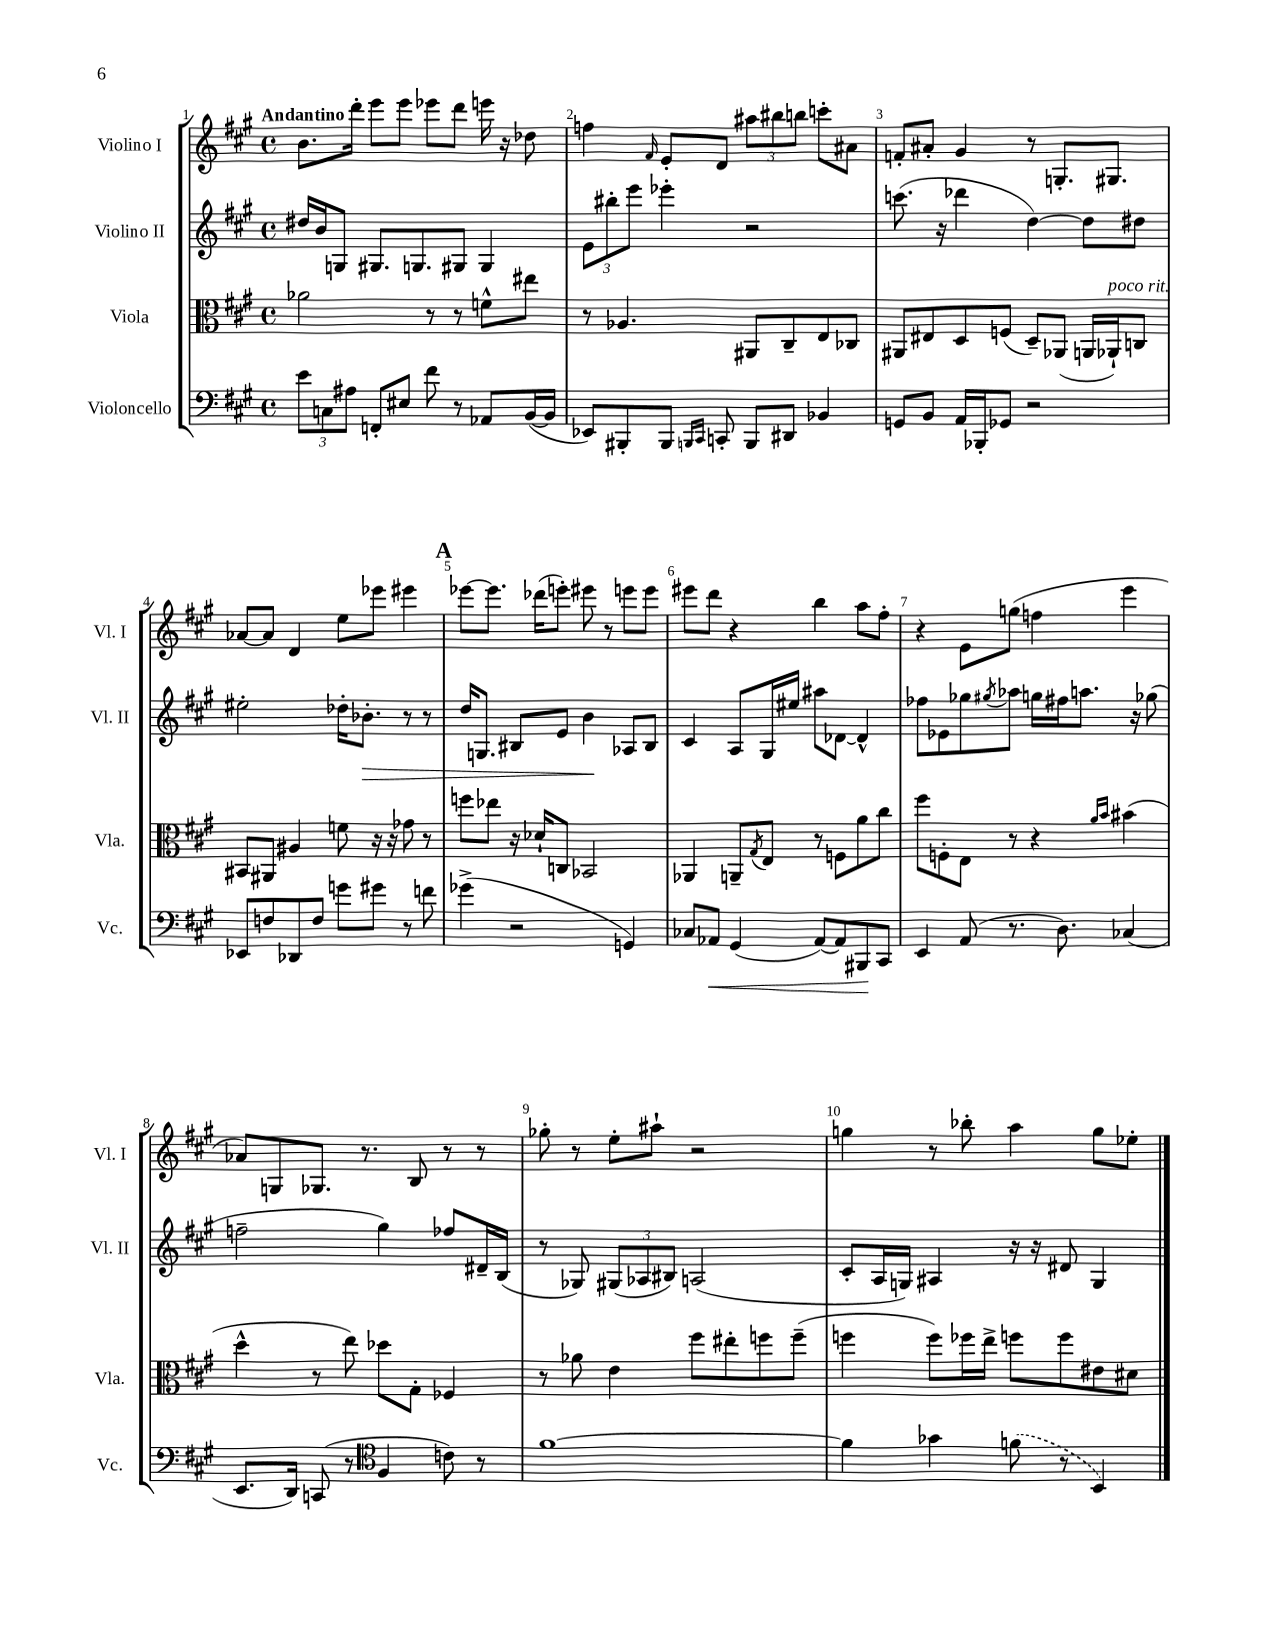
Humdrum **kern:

**kern	**kern	**kern	**kern
*staff4	*staff3	*staff2	*staff1
*clefF4	*clefC3	*clefG2	*clefG2
*k[f#c#g#]	*k[f#c#g#]	*k[f#c#g#]	*k[f#c#g#]
*M4/4	*M4/4	*M4/4	*M4/4
*met(c)	*met(c)	*met(c)	*met(c)
12e\L	2a-\	16dd#/LL	8.b\L
.	.	16b/J	.
12C\	.	.	.
.	.	8G/J	.
12A#\J	.	.	.
.	.	.	16ddd'\Jk
8FF'/L	.	8.G#/L	8eee\L
8E#/J	.	.	8eee\J
.	.	8.G/	.
8f#\	8r	.	8eee-\L
8r	8r	8G#/J	8ddd\J
8AA-/L	8f^^\L	4G#/	16eee\
.	.	.	16r
([16BB/L	8ee#\J	.	8dd-\
16BB/]JJ	.	.	.
=	=	=	=
8EE-/L)	8r	12e\L	4ff\
.	.	12bb#'\	.
8BBB#'/	4.A-/	.	.
.	.	12eee\J	.
.	.	.	16qqf#/
8BBB#/J	.	4eee-'\	8e'/L
16qqBBB/LL	.	.	.
16qqCC#/JJ	.	.	.
8CC'/	.	.	8d/J
8BBB/L	8AA#/L	2r	12aa#\L
.	.	.	12bb#\
8DD#/J	8C#~/	.	.
.	.	.	12bb\J
4BB-/	8E/	.	8ccc'\L
.	8C-/J	.	8a#\J
=	=	=	=
8GG/L	8AA#/L	(8.ccc\	8f'/L
8BB/J	8E#/	.	8a#'/J
.	.	16r	.
16AA/LL	8D/	4ddd-\	4g#/
16BBB-'/J	.	.	.
8GG-/J	(8F/J	.	.
2r	8D~/L)	[4dd\)	8r
.	(8AA-/J	.	8.G'/L
.	16AA/LL	8dd\]L	.
.	16AA-`/J)	.	8.G#/J
.	8C/J	8dd#\J	.
=	=	=	=
8EE-/L	8BB#/L	2ee#'\	[8a-/L
8F/	8AA#/J	.	8a-/]J
8DD-/	4A#/	.	4d/
8F/J	.	.	.
8g\L	8f\	16dd-'\LK	8ee\L
.	.	8.b-'\J	.
8g#\J	16r	.	8eee-\J
.	16r	.	.
8r	8g-\	8r	4eee#\
8f\	8r	8r	.
=	=	=	=
(4g-^\	8ff\L	16dd/LK	[8eee-\L
.	.	8.G/J	.
.	8ee-\J	.	8.eee-\]J
2r	16r	8B#/L	.
.	16d-`/LK	.	(16ddd-\LK
.	8C/J	8e/J	8eee'\J)
.	2BB-/	4b\	8eee#\
.	.	.	8r
4GG/)	.	8A-/L	8eee\L
.	.	8B#/J	8eee\J
=	=	=	=
8C-/L	4AA-/	4c#/	8eee#\L
8AA-/J	.	.	8ddd\J
(4GG#/	8AA~/L	8A/L	4r
.	8qG#/	.	.
.	8E/J	16G#/L	.
.	.	16ee#/JJ	.
[8AA-/L)	8r	8aa#\L	4bb\
8AA-/]	8F\L	[8d-\J	.
8BBB#/	8a\	4d-^^/]	8aa\L
8CC#/J	8cc#\J	.	8ff#'\J
=	=	=	=
4EE/	8ff#\L	8ff-\L	4r
.	8F'\	8e-\	.
(8AA/	8E\J	8gg-\	8e\L
.	.	8qgg#/	.
8.r	8r	8aa-\J	(8gg\J
.	4r	16gg\LL	4ff\
8.D\)	.	16ff#\J	.
.	.	8.aa\J	.
.	16qqa/LL	.	.
.	16qqb/JJ	.	.
(4C-/	(4b#\	.	4eee\
.	.	16r	.
.	.	(8gg-\	.
=	=	=	=
8.EE/L	4dd^^\	2ff~\	8a-/L)
.	.	.	8G/
16DD/Jk)	.	.	.
(8CC/	8r	.	8.G-/J
8r	8ee\)	.	.
.	.	.	8.r
*clefC4	*	*	*
4F#/	8dd-\L	4gg#\)	.
.	8G#'\J	.	8B/
8c\)	4F-/	8ff-/L	8r
8r	.	16d#~/L	8r
.	.	(16B/JJ	.
=	=	=	=
[1f#	8r	8r	8gg-'\
.	8a-\	8G-/)	8r
.	4e\	(12G#/L	8ee'\L
.	.	12A-/	.
.	.	.	8aa#`\J
.	.	12B#/J)	.
.	8ff#\L	(2A/	2r
.	8ee#'\	.	.
.	8ff\	.	.
.	(8ff~\J	.	.
=	=	=	=
4f#\]	4ff\	8c#'/L	4gg\
.	.	16A/L	.
.	.	16G/JJ)	.
4g-\	8ff\L)	4A#/	8r
.	16ff-\L	.	8bb-'\
.	16ee^\JJ	.	.
(8f\	8ff\L	16r	4aa\
.	.	16r	.
8r	8ff\	8d#/	.
4BB/)	8e#\	4G/	8gg\L
.	8d#\J	.	8ee-'\J
==	==	==	==
*-	*-	*-	*-
